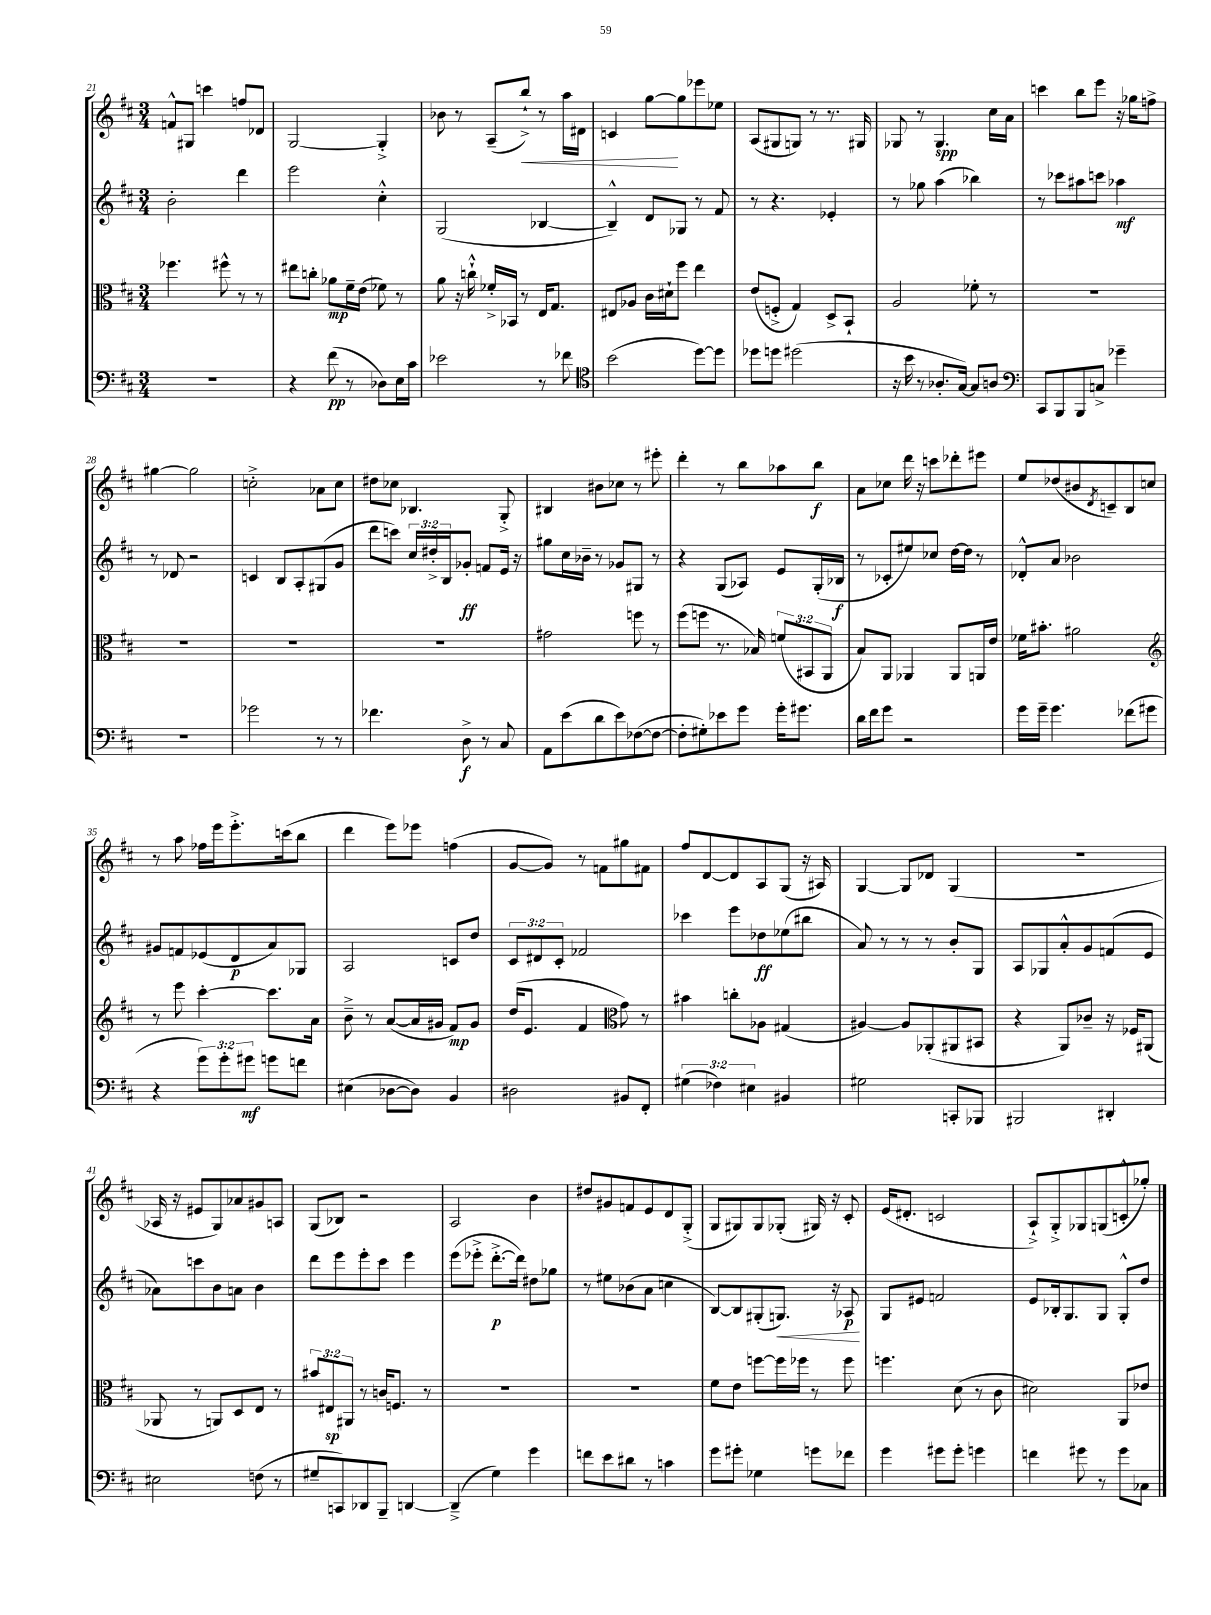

**kern	**kern	**kern	**kern
*staff4	*staff3	*staff2	*staff1
*clefF4	*clefC3	*clefG2	*clefG2
*k[f#c#]	*k[f#c#]	*k[f#c#]	*k[f#c#]
*M3/4	*M3/4	*M3/4	*M3/4
2.r	4.ff-	2b'	8f^^
.	.	.	8G#
.	.	.	4ccc
.	8ff#^^	.	.
.	8r	4ddd	8ff
.	8r	.	8d-
=	=	=	=
4r	8ee#	2eee	[2G
.	8cc'	.	.
(8f#	8a-	.	.
8r	16f#~	.	.
.	(16e	.	.
8D-)	8f-)	4cc#'^^	4G'^]
16E	8r	.	.
16c#	.	.	.
=	=	=	=
2e-	8a	(2G	8b-
.	16r	.	8r
.	16cc`^^	.	.
.	16f-'^	.	(8A~
.	16BB-	.	.
.	8r	.	8bb`^)
8r	16E	[4B-	8r
.	8.G	.	.
8f-	.	.	16aa
.	.	.	16d#
=	=	=	=
*clefC4	*	*	*
(2b	8E#	4B-~^^])	4c
.	8A-	.	.
.	16c#	8d	[8gg
.	16d#`	.	.
.	8ff#	8G-	8gg]
[8dd)	4ee	8r	8eee-
8dd]	.	8f#	8ee-
=	=	=	=
8dd-	(8e	8r	(8A
8dd	8F'^	4.r	8G#
(2dd#	4G)	.	8G)
.	.	.	8r
.	8D^	4e-'	8.r
.	8BB`	.	.
.	.	.	16G#
=	=	=	=
16r	2A	8r	8G-
16b	.	.	.
8r	.	8gg-	8r
8.A-'	.	(4aa	4.G-
[16G)	.	.	.
8G]	8f-'	4bb-)	.
8A	8r	.	16cc#
.	.	.	16a
=	=	=	=
*clefF4	*	*	*
8CC#	2.r	8r	4ccc
8BBB	.	8ccc-	.
8BBB	.	8aa#	8bb
8C^	.	8ccc	8eee
4g-~	.	4aa-	16r
.	.	.	16gg-
.	.	.	8ff^
=	=	=	=
2.r	2.r	8r	[4gg#
.	.	8d-	.
.	.	2r	2gg#]
=	=	=	=
2g-	2.r	4c	2cc'^
.	.	8B	.
.	.	8A'	.
8r	.	(8G#	8a-
8r	.	8g	8cc
=	=	=	=
4.f-	2.r	8ddd	8dd#
.	.	8ccc)	8cc-
.	.	24cc#	4.B-
.	.	24dd#'^	.
.	.	24B	.
8D^	.	8g-'	.
8r	.	8f	.
8C#	.	16e	8G'^
.	.	16r	.
=	=	=	=
8AA	2g#	8gg#	4B#
(8e	.	16cc#	.
.	.	16b-~	.
8d	.	8r	8b#
8e)	.	8g-	8cc-
([8F-	8ff	8G#	8r
8F-_	8r	8r	8eee#'
=	=	=	=
8F-']	(8ff#	4r	4ddd'
8G#')	8ff	.	.
8e-	8.r	(8G	8r
8g	.	8A-)	8bb
.	16B-)	.	.
16g'	(12f	8e	8aa-
8.g#	.	.	.
.	12BB#	.	.
.	.	(16G'	8bb
.	12AA	.	.
.	.	16B-	.
=	=	=	=
16d	8B)	8r	8a
16f#	.	.	.
8g	8AA	8c-'	8cc-
2r	4AA-	8ee#)	16ddd
.	.	.	16r
.	.	8cc-	8ccc
.	8AA-	[16dd	8ddd-'
.	.	16dd]	.
.	16AA	8r	8eee#
.	16e	.	.
=	=	=	=
16g	16f-	8d-'^^	8ee
16g~	8.b#'	.	.
4.g	.	8a	(8dd-
.	2a#	2b-	8b#
.	.	.	8qd
.	.	.	8c~)
(8f-	.	.	8B
8g#	.	.	8cc
=	=	=	=
*	*clefG2	*	*
4r	8r	8g#	8r
.	8eee	8f	8aa
12g)	[4ccc#'	(8e-	16ff-
.	.	.	16eee
12g'	.	.	.
.	.	8d	8.eee'^
12g#	.	.	.
8g	8.ccc#]	8a)	.
.	.	.	(16ccc
8f	.	8G-	8bb
.	16a	.	.
=	=	=	=
(4E#	8b~^	2A	4ddd
.	8r	.	.
[8D-	([8a	.	8eee)
8D-])	16a]	.	8eee-
.	16g#	.	.
4BB	8f#)	8c	(4ff
.	8g#	8dd	.
=	=	=	=
2D#	(16dd	12c#	[8g
.	8.e	.	.
.	.	12d#	.
.	.	.	8g])
.	.	12c#'	.
.	4f#	2f-	8r
.	.	.	8f
*	*clefC3	*	*
8BB#	8g)	.	8gg#
8FF#'	8r	.	8f#
=	=	=	=
(6G#	4b#	4ccc-	8ff#
.	.	.	[8d
6F-)	.	.	.
.	8cc'	8eee	8d]
6E#	.	.	.
.	8A-	8dd-	8A
4BB#	(4G#	(8ee-	(8G
.	.	8bb#	16r
.	.	.	16A#)
=	=	=	=
2G#	[4A#)	8a)	[4G
.	.	8r	.
.	8A#]	8r	8G]
.	(8AA-'	8r	8d-
8CC'	8AA#	8b'	(4G
8BBB-	8BB#	8G	.
=	=	=	=
2BBB#	4r	8A	2.r
.	.	8G-	.
.	8AA)	8a'^^	.
.	8c-~	8g	.
4DD#'	16r	(8f	.
.	16F-	.	.
.	(8AA#	8e	.
=	=	=	=
2E#	8AA-	8a-)	16A-
.	.	.	16r
.	8r	8ccc	8e#
.	8AA)	8b	8G)
.	8D	8a	8a-
(8F	8E	4b	8g#
8r	8r	.	8A
=	=	=	=
8G#~	12b#	8ddd	(8G
.	12E#	.	.
8CC)	.	8eee	8B-)
.	12AA#	.	.
8DD-	8r	8eee'	2r
8BBB~	16c	8ccc#	.
.	8.F	.	.
[4DD	.	4eee	.
.	8r	.	.
=	=	=	=
(4DD~^]	2.r	(8eee	2A
.	.	8eee-'^	.
4G)	.	[8.ddd'^	.
.	.	16ddd])	.
4g	.	8dd#	4b
.	.	8gg-	.
=	=	=	=
8f	2.r	8r	8dd#
8e	.	8ee#	8g#
8d#	.	(8b-	8f
8r	.	8a	8e
4c	.	4cc	8d
.	.	.	(8G'^
=	=	=	=
8g	8f#	[8B)	8G
8g#'	8e	8B]	8G#)
4G-	[8ff	(8G#'	8G#
.	16ff]	8.G)	(8G-'
.	16ff-	.	.
8g	8r	.	16G#)
.	.	16r	16r
8f-	8ff-	8A-	8c#'
=	=	=	=
4g	4.ff	8G	(16e
.	.	.	8.d#'
.	.	8e#	.
8g#	.	2f	2c
8g#'	(8d	.	.
4g	8r	.	.
.	8c#	.	.
=	=	=	=
4f	2d#)	8e	8A`^)
.	.	16B-'	8G'^
.	.	8.G	.
8g#	.	.	8G-
8r	.	8G	(8G
8g#	8AA	8G'^^	8c'^^
8C-	8e-	8dd	8gg-')
==	==	==	==
*-	*-	*-	*-
